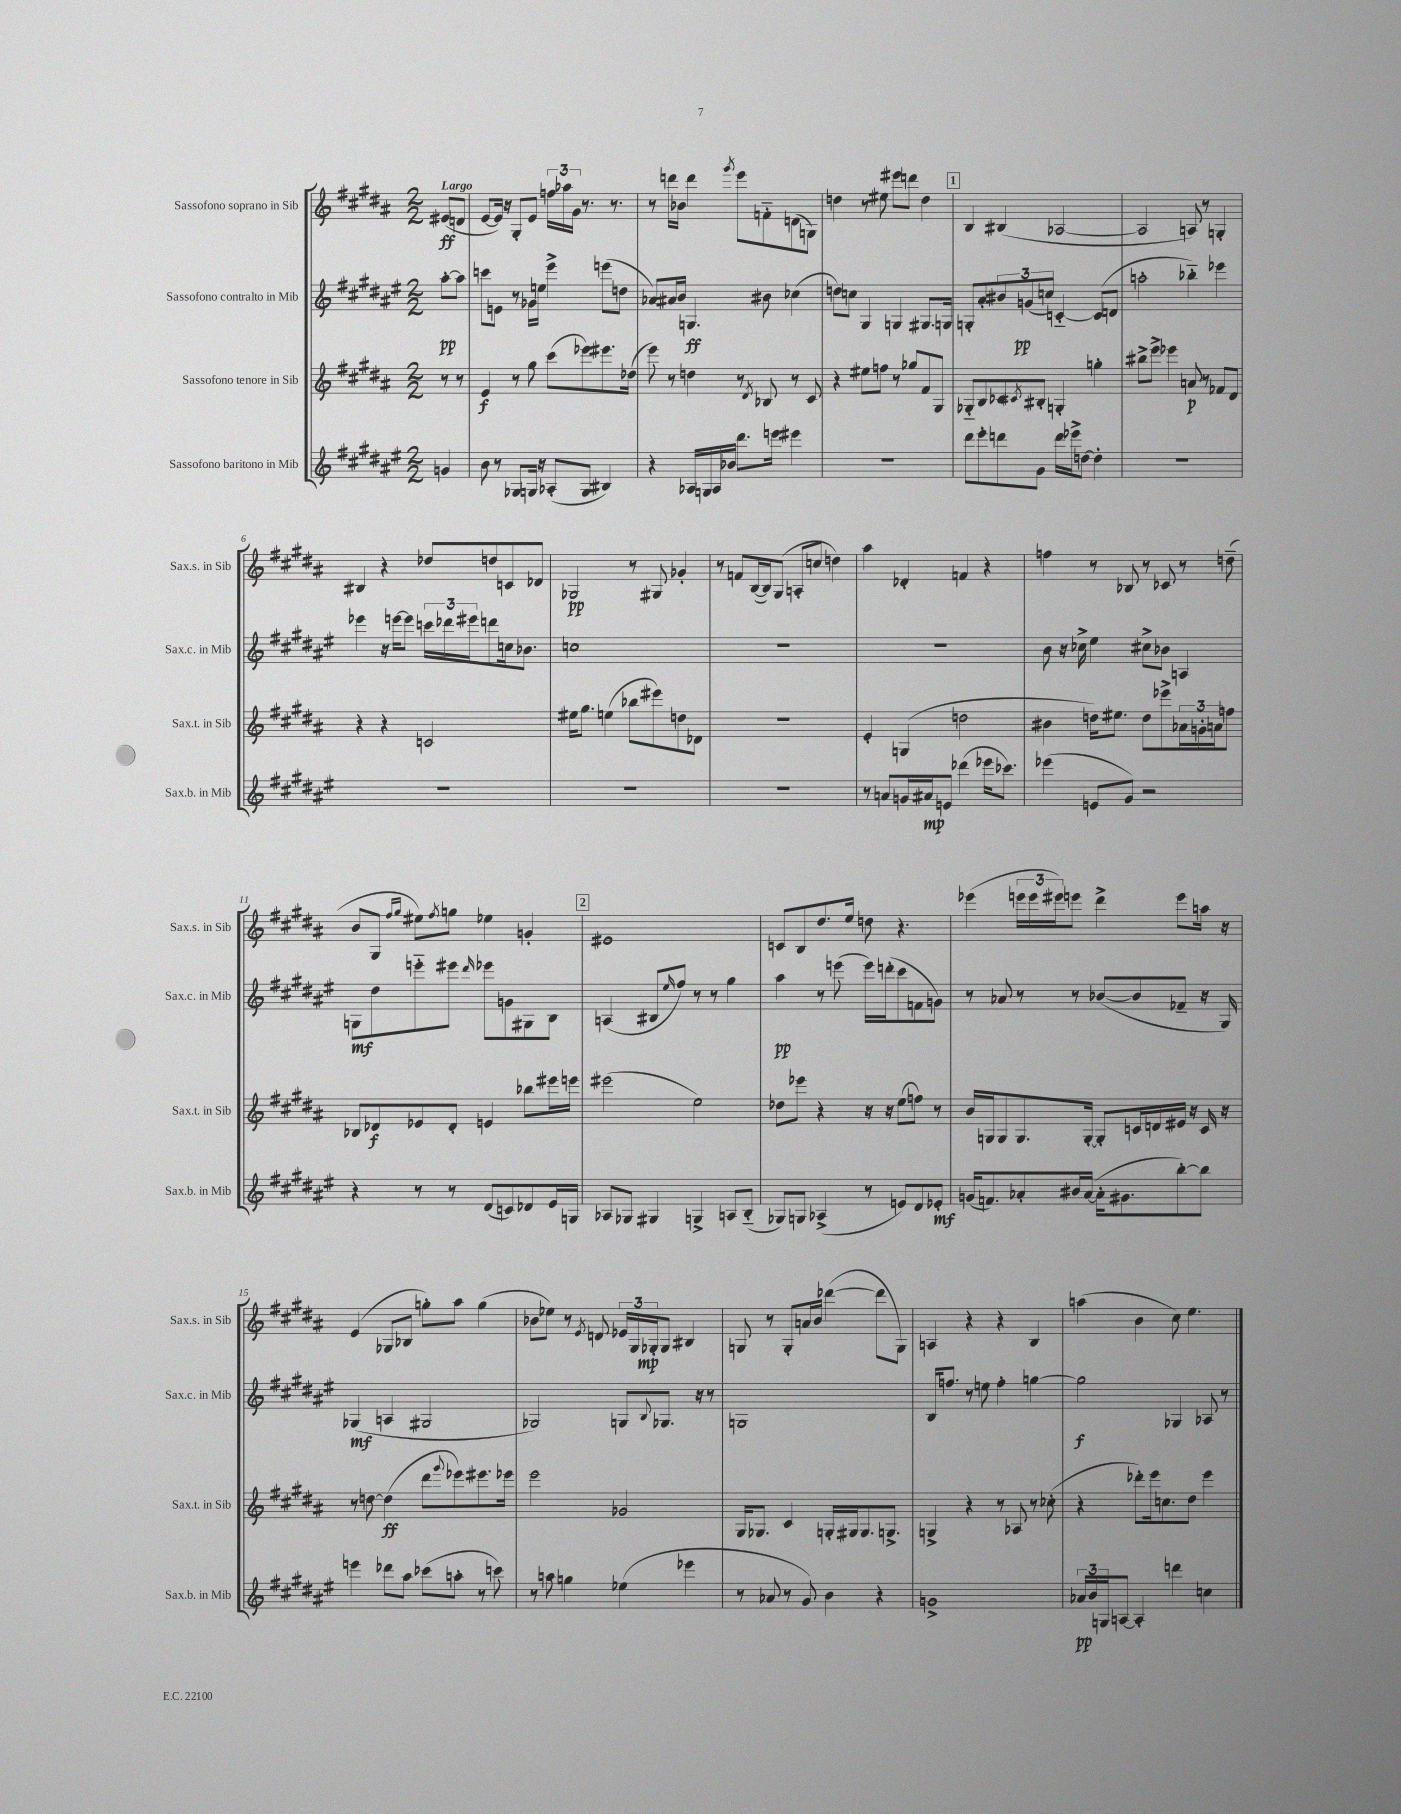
<<
\new StaffGroup <<
\new Staff = "s0" \with { instrumentName = "Sassofono soprano in Sib" shortInstrumentName = "Sax.s. in Sib" } {
    \clef treble \key b \major \numericTimeSignature \time 2/2 \partial 4 \tempo "Largo"
    eis'8\ff( d'8 |
    e'8~ e'16) r16 gis8-. e'8 \tuplet 3/2 { f''16 aes''16 gis'16 } r8. r8. |
    r8 d'''16 bes'16 d'''4 \acciaccatura { gis'''8 } e'''8 f'8-_ d'8( g8) |
    d''4 r8 eis''8 eis'''8 d'''8 d''4 |
    \mark \markup { \box "1" } b4 bis4( aes2~ |
    aes2 a8) r8 g4-. |
    bis4 r4 des''8 d''8 c'8 des'8 |
    ges2\pp r8 gis8 ges'4-. |
    r8 f'8 b16~( b16) gis8( a8-. c''8 d''4) |
    ais''4 des'4-. f'4 r4 |
    f''4 r8 bes8 r8 ces'8 r8 d''8--( |
    b'8 gis8 \grace { fis''16 gis''16 } eis''8) \acciaccatura { fis''8 } g''8 ees''4 g'4-. |
    \mark \markup { \box "2" } eis'1 |
    c'8 b8 dis''8. e''16 d''8 r4. |
    ees'''4( \tuplet 3/2 { e'''16 e'''16 eis'''16) } e'''8 dis'''4-> e'''8 a''16 r16 |
    e'4( ges8 bes8 g''8-.) ais''8 g''4( |
    bes'8 ees''8) r8 \acciaccatura { e'8 } d'8 \tuplet 3/2 { ees'16 gis16 ges16-.\mp } ges8 bis4 |
    g8 r8 g8-. a'16 b'16 des'''4~( des'''8 g8) |
    a4 r4 r4 b4 |
    a''4( b'4 cis''8) e''4. \bar "|." |
}
\new Staff = "s1" \with { instrumentName = "Sassofono contralto in Mib" shortInstrumentName = "Sax.c. in Mib" } {
    \clef treble \key fis \major \numericTimeSignature \time 2/2 \partial 4
    ais''8~-.\pp ais''8 |
    c'''8 e'8 r8 ges'16 e''16 eis'''4-> e'''8( d''8 |
    aes'8) ais'16 b'16 g4.\ff bis'8 ces''4( |
    d''8) c''8 gis4 g4 gis8. g16 |
    \mark \markup { \box "1" } g8-. ais'8-. \tuplet 3/2 { bis'8 g'8\pp( c''8) } c'4~-_ c'8( d'8 |
    a''2-. bes''4-_) ees'''4 |
    ees'''4 r16 e'''16~ e'''8 \tuplet 3/2 { c'''16 des'''16 eis'''16 } d'''8 c''16 bes'8. |
    c''1 |
    R1 |
    r1 |
    b'8 r16 ces''16-> eis''4 cis''8-> bes'8 a4 |
    g8\mf dis''8 e'''8-_ eis'''8 \grace { dis'''16 } ees'''8 g'8 gis8 b8 |
    \mark \markup { \box "2" } a4( bis8 \grace { eis''16 } fis''8) r8 r8 gis''4 |
    ais''4\pp r8 e'''8( e'''16) d'''16-.( cis'''8 f'8 g'8) |
    r8 aes'8 r8 r8 bes'8~( bes'8 fes'8-- r16 gis16) |
    ges4\mf( a4 gis2 |
    ges2) g8 \appoggiatura { b8 } ges8. r16 r8 |
    g1 |
    b16 f''8. r8 e''8 f''4-. g''4~ |
    g''2\f ges4 aes8 r8 \bar "|." |
}
\new Staff = "s2" \with { instrumentName = "Sassofono tenore in Sib" shortInstrumentName = "Sax.t. in Sib" } {
    \clef treble \key b \major \numericTimeSignature \time 2/2 \partial 4
    r8 r8 |
    e'4\f r8 gis''8 cis'''8( ees'''8) eis'''8. des''16( |
    e'''8) r8 d''4 r8 \acciaccatura { dis'8 } bes8 r8 cis'8 |
    r4 eis''8 f''8 r8 ges''8 fis'8 gis8 |
    \mark \markup { \box "1" } ges8-_ b8 ces'8 \acciaccatura { cis'8 } bis8-. g4-. g''4-. |
    bis''8-> e'''8-> ees'''4 a'8\p r8 fes'8 dis'8 |
    r4 r4 c'2 |
    eis''16 gis''8. e''4( bes''8 eis'''8) d''8 des'8 |
    R1 |
    e'4-. g4( d''2 |
    bis'4 d''16) eis''8. d''8 ees'''8-> \tuplet 3/2 { aes'16 g'16-. a'16 } f''8 |
    bes8 des'8\f ees'8 des'8-. e'4 bes''8 eis'''16 e'''16 |
    \mark \markup { \box "2" } eis'''2( e''2) |
    des''8 ees'''8 r4 r16 r16 e''8( f''8) r8 |
    b'16 g16 g8 g8. g16~-. g8-. c'16 d'16 eis'16 r16 c'16 r16 |
    r8 d''8~ d''4\ff( dis'''8 \appoggiatura { gis'''8 } ees'''8) eis'''8. ees'''16 |
    e'''2 ges'2 |
    gis16 ges8. cis'4 g16-. gis16 gis8. g8.-> |
    g4-> r4 r8 aes8 r8 ces''8-.( |
    r4 des'''8-.) e'''16 c''8. dis''8 e'''4 \bar "|." |
}
\new Staff = "s3" \with { instrumentName = "Sassofono baritono in Mib" shortInstrumentName = "Sax.b. in Mib" } {
    \clef treble \key fis \major \numericTimeSignature \time 2/2 \partial 4
    g'4 |
    b'8 r8 ges8 g16 r16 aes8-.( g8 bis4) |
    r4 aes16 g16 aes16 bes'16 dis'''8. e'''16 eis'''4 |
    R1 |
    \mark \markup { \box "1" } dis'''8 eis'''8-. d'''8 gis'8 d'''16 ees'''16-> d''8~ d''4-. |
    R1 |
    R1 |
    R1 |
    R1 |
    r8 a'8 g'16 ais'16\mp e'8 des'''4( ees'''16 ces'''8.) |
    ees'''4( e'8 gis'8) r2 |
    r4 r8 r8 dis'8( c'8) des'8 eis'16 g16 |
    \mark \markup { \box "2" } aes8 ges8 gis4 g4-> a8 b8-_( |
    ges8) g8 aes4->( r8 e'8) dis'8 ees'8-.\mf |
    g'16( f'8.) aes'8-. bis'16 aes'16~( aes'16-. gis'8. b''8~-.) b''8 |
    e'''4 des'''8 ais''8 ces'''8( a''8-. r8 c'''8) |
    r8 a''8 g''4 ees''4( ees'''4 |
    r8 aes'8 r8 gis'8) b'4 r4 |
    g'1-> |
    \tuplet 3/2 { aes'16\pp b'16 g16 } a8~ a4-. d'''4 c''4 \bar "|." |
}
>>
>>
